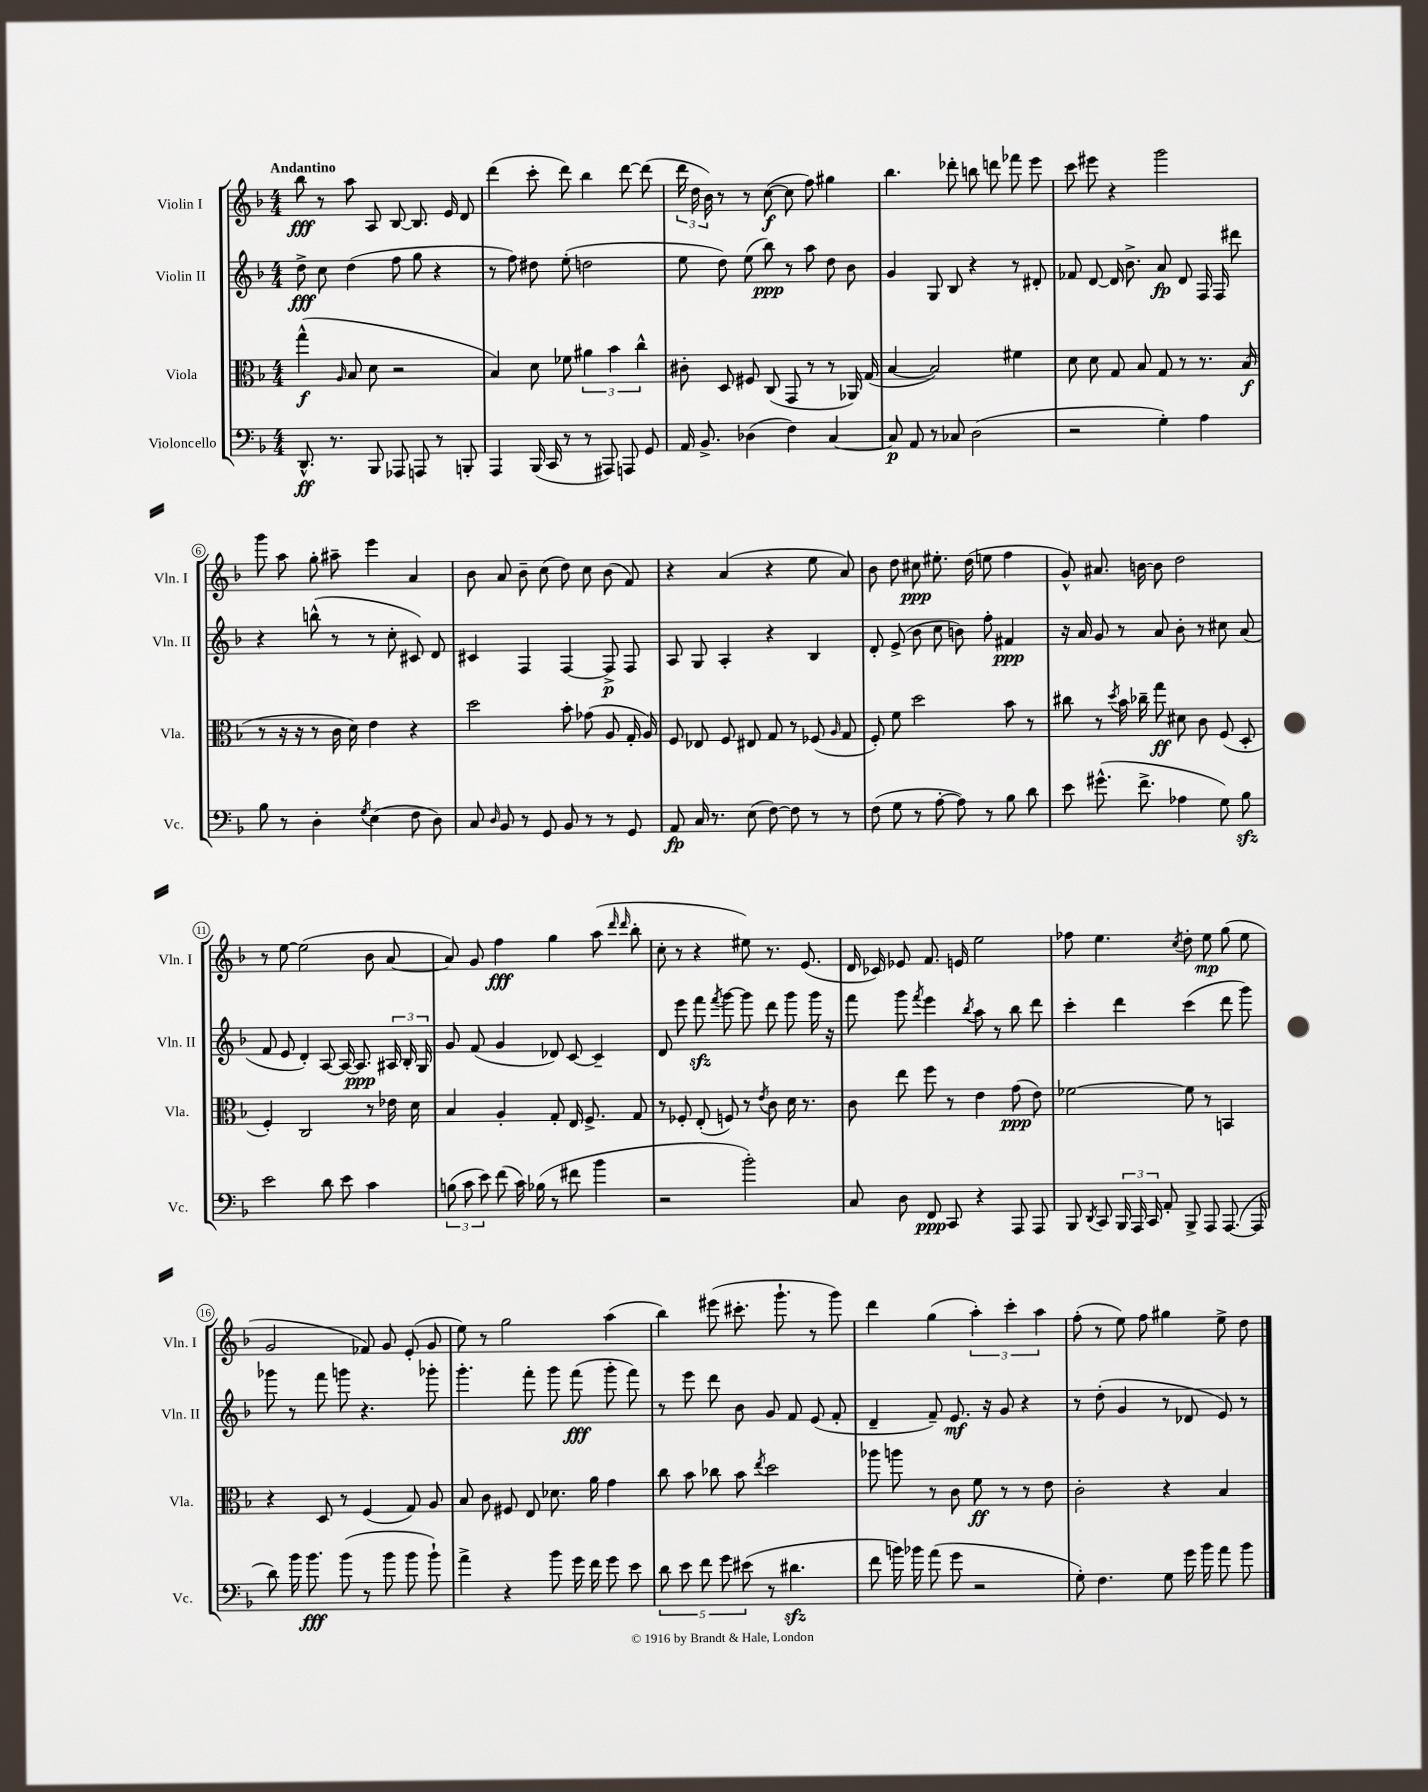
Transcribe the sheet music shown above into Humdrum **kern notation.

**kern	**dynam	**kern	**dynam	**kern	**dynam	**kern	**dynam
*part4	*part4	*part3	*part3	*part2	*part2	*part1	*part1
*staff4	*staff4	*staff3	*staff3	*staff2	*staff2	*staff1	*staff1
*I"Violoncello	*	*I"Viola	*	*I"Violin II	*	*I"Violin I	*
*I'Vc.	*	*I'Vla.	*	*I'Vln. II	*	*I'Vln. I	*
*clefF4	*	*clefC3	*	*clefG2	*	*clefG2	*
*k[b-]	*	*k[b-]	*	*k[b-]	*	*k[b-]	*
*M4/4	*	*M4/4	*	*M4/4	*	*M4/4	*
=1	=1	=1	=1	=1	=1	=1	=1
!	!	!	!	!	!	!LO:TX:a:B:t=Andantino	!
8.DD^^/	ff	(4gg^^\	f	8dd^\	fff	8bb-\	fff
.	.	.	.	8cc\	.	8r	.
8.r	.	.	.	.	.	.	.
.	.	16qqA/	.	.	.	.	.
.	.	8B-/	.	(4dd\	.	8aa\	.
8BBB-/	.	8d\	.	.	.	8A/	.
8AAA-X/	.	2r	.	8ff\	.	[8B-/	.
8AAAn/	.	.	.	8gg\	.	8.B-/]	.
8r	.	.	.	4r	.	.	.
.	.	.	.	.	.	16e/	.
8BBBn'/	.	.	.	.	.	8d/	.
=2	=2	=2	=2	=2	=2	=2	=2
4AAA/	.	4B-/)	.	8r	.	(4ddd\	.
.	.	.	.	8ff\)	.	.	.
(16BBB-/	.	8d\	.	8dd#X\	.	8ccc'\	.
16CC/	.	.	.	.	.	.	.
8r	.	8f-X\	.	(8ee'\	.	8ddd\)	.
8r	.	6a#X\	.	2ddn\	.	4bb-\	.
8AAA#X/)	.	.	.	.	.	.	.
.	.	6b-\	.	.	.	.	.
8AAAn/	.	.	.	.	.	[8ddd\	.
.	.	6cc^^\	.	.	.	.	.
8GG/	.	.	.	.	.	(8ddd\]	.
=3	=3	=3	=3	=3	=3	=3	=3
16AA/	.	8c#X'\	.	8ee\	.	24ddd\	.
.	.	.	.	.	.	24dd\	.
8.BB-^/	.	.	.	.	.	.	.
.	.	.	.	.	.	24b-\)	.
.	.	8D/	.	8dd\)	.	8r	.
(4D-X\	.	8F#X/	.	(8ee\	.	8r	.
.	.	(8C/	.	8bb-\)	ppp	([8cc\	f
4F\)	.	8GG/	.	8r	.	8cc\]	.
.	.	8r	.	8aa\	.	8ff\)	.
[4C/	.	8r	.	8dd\	.	4gg#X\	.
.	.	16AA-X/)	.	8b-\	.	.	.
.	.	(16G/	.	.	.	.	.
=4	=4	=4	=4	=4	=4	=4	=4
8C/]	p	[4B-/	.	4g/	.	4.bb-\	.
8AA/	.	.	.	.	.	.	.
8r	.	2B-/])	.	8G/	.	.	.
8C-X/	.	.	.	8B-/	.	8ddd-X'\	.
(2D\	.	.	.	4r	.	8bbn\	.
.	.	.	.	.	.	8dddn\	.
.	.	4f#X\	.	8r	.	8fff-X\	.
.	.	.	.	8d#X'/	.	8eee\	.
=5	=5	=5	=5	=5	=5	=5	=5
2r	.	8d\	.	8f-X/	.	8ccc\	.
.	.	8d\	.	[8d/	.	8eee#X\	.
.	.	8G/	.	16d/]	.	4r	.
.	.	.	.	8.b-^\	.	.	.
.	.	8B-/	.	.	.	.	.
4G'\)	.	8G/	.	8a/	fp	2ggg\	.
.	.	8r	.	8d/	.	.	.
4A\	.	8.r	.	16F/	.	.	.
.	.	.	.	16F/	.	.	.
.	.	.	.	8ddd#X\	.	.	.
.	.	(16B-/	f	.	.	.	.
!!LO:LB:g=z
=6	=6	=6	=6	=6	=6	=6	=6
8B-\	.	8r	.	4r	.	8ggg\	.
8r	.	16r	.	.	.	8aa\	.
.	.	16r	.	.	.	.	.
4D'\	.	8r	.	(8bbn^^\	.	8gg'\	.
.	.	16c\	.	8r	.	8aa#X~\	.
.	.	16d\)	.	.	.	.	.
8qG/	.	.	.	.	.	.	.
(4E\	.	4e\	.	8r	.	4eee\	.
.	.	.	.	8cc'\	.	.	.
8F\	.	4r	.	8c#X/)	.	4a/	.
8D\)	.	.	.	8d/	.	.	.
=7	=7	=7	=7	=7	=7	=7	=7
8C/	.	2dd\	.	4c#X/	.	8b-\	.
16qqD/	.	.	.	.	.	.	.
8BB-/	.	.	.	.	.	8a/	.
8r	.	.	.	4F/	.	8b-~\	.
8GG/	.	.	.	.	.	(8cc\	.
8BB-/	.	8b-'\	.	[4F/	.	8dd\)	.
8r	.	(8g-X\	.	.	.	8cc\	.
8r	.	8A/	.	8F^/]	p	(8b-\	.
8GG/	.	16G'/	.	8F/	.	8f/)	.
.	.	16A/)	.	.	.	.	.
=8	=8	=8	=8	=8	=8	=8	=8
8AA/	fp	8F/	.	8A/	.	4r	.
16C/	.	8E-X/	.	8G/	.	.	.
8.r	.	.	.	.	.	.	.
.	.	8F/	.	4A'/	.	(4a/	.
(8E\	.	8E#X/	.	.	.	.	.
[8F\)	.	8G/	.	4r	.	4r	.
8F\]	.	8r	.	.	.	.	.
8r	.	(8F-X/	.	4B-/	.	8ee\	.
.	.	16qqA/	.	.	.	.	.
8r	.	8G/	.	.	.	8a/)	.
=9	=9	=9	=9	=9	=9	=9	=9
(8F\	.	8F'/)	.	8d'/	.	8b-\	.
8G\	.	8f\	.	(8e^/	.	8dd\	.
8r	.	2dd\	.	8b-\	.	8cc#X\	ppp
[8A'\	.	.	.	8cc\	.	8.ee#X'\	.
8A\])	.	.	.	8bn\)	.	.	.
.	.	.	.	.	.	(16dd\	.
8r	.	.	.	8ff'\	.	8een\	.
8B-\	.	8b-\	.	4f#X/	ppp	4ff\	.
8d\	.	8r	.	.	.	.	.
=10	=10	=10	=10	=10	=10	=10	=10
8e\	.	8cc#X\	.	16r	.	8g^^/)	.
.	.	.	.	16a/	.	.	.
(8.g#X^^\	.	8r	.	8g/	.	8.a#X/	.
.	.	8qdd/	.	.	.	.	.
.	.	16b-\	.	8r	.	.	.
8.f^\	.	16cc-X~\	.	.	.	[16bn\	.
.	.	8gg\	ff	8a/	.	8b\]	.
4A-X\	.	8d#X\	.	8b-'\	.	2dd\	.
.	.	8c\	.	8r	.	.	.
8G\)	.	(8F/	.	8cc#X\	.	.	.
8B-zz\	.	8D'/	.	(8a/	.	.	.
!!LO:LB:g=z
=11	=11	=11	=11	=11	=11	=11	=11
2e\	.	4F'/)	.	8f/	.	8r	.
.	.	.	.	8e/	.	[8ee\	.
.	.	2C/	.	4d'/)	.	(2ee\]	.
8d\	.	.	.	[8A/	.	.	.
8e\	.	.	.	16A/_	.	.	.
.	.	.	.	8.A/]	ppp	.	.
4c\	.	8r	.	.	.	8b-\	.
.	.	16e-X\	.	24A#X/	.	[8a/	.
.	.	.	.	24B-'/	.	.	.
.	.	16d\	.	.	.	.	.
.	.	.	.	24G/	.	.	.
=12	=12	=12	=12	=12	=12	=12	=12
(12Bn\	.	4B-/	.	8g/	.	8a/])	.
12c\	.	.	.	.	.	.	.
.	.	.	.	(8f/	.	8g/	.
12e\)	.	.	.	.	.	.	.
(8f\	.	4A'/	.	4g/	.	4ff\	fff
16c\)	.	.	.	.	.	.	.
(16B-X\	.	.	.	.	.	.	.
8r	.	8G'/	.	8d-X/)	.	4gg\	.
8f#X\	.	16E/	.	[8c/	.	.	.
.	.	8.F^/	.	.	.	.	.
4b-\	.	.	.	4c~/]	.	(8aa\	.
.	.	.	.	.	.	16qqddd/	.
.	.	.	.	.	.	16qqddd/	.
.	.	8G/	.	.	.	8bb-'\	.
=13	=13	=13	=13	=13	=13	=13	=13
2r	.	8r	.	8d/	.	8cc'\	.
.	.	8F-X'/	.	8eee\	.	8r	.
.	.	(8E'/	.	8fffzz\	.	4r	.
.	.	.	.	8qfff/	.	.	.
.	.	8Fn/)	.	[8ggg\	.	.	.
2b-'\)	.	8r	.	8ggg\]	.	8ee#X\)	.
.	.	8qe/	.	.	.	.	.
.	.	8c\	.	8ddd\	.	8.r	.
.	.	16d\	.	8ggg\	.	.	.
.	.	8.r	.	.	.	(8.e/	.
.	.	.	.	16ggg\	.	.	.
.	.	.	.	16r	.	.	.
=14	=14	=14	=14	=14	=14	=14	=14
8C/	.	8c\	.	8fff\	.	16d/	.
.	.	.	.	.	.	16c-X/)	.
8D\	.	8ee\	.	8ggg\	.	8e-X/	.
.	.	.	.	8qfff/	.	.	.
8FF/	ppp	8ff\	.	4eee\	.	8.f/	.
8CC/	.	8r	.	.	.	.	.
.	.	.	.	.	.	16en/	.
.	.	.	.	8qbb-/	.	.	.
4r	.	4e\	.	8aa\	.	2ee\	.
.	.	.	.	8r	.	.	.
8AAA/	.	(8g\	ppp	8bb-\	.	.	.
8AAA/	.	8e\)	.	8ddd\	.	.	.
=15	=15	=15	=15	=15	=15	=15	=15
8BBB-/	.	[2f-X\	.	4ccc'\	.	8ff-X\	.
8qDD/	.	.	.	.	.	.	.
8CC/	.	.	.	.	.	4.ee\	.
24BBB-/	.	.	.	4ddd\	.	.	.
24AAA/	.	.	.	.	.	.	.
24CC/	.	.	.	.	.	.	.
8AA'/	.	.	.	.	.	.	.
.	.	.	.	.	.	8qcc/	.
8BBB-^/	.	8f-\]	.	(4ccc\	.	8dd'\	.
8AAA/	.	8r	.	.	.	8ee\	mp
([8.AAA/	.	4BBn/	.	8ddd\	.	(8gg\	.
.	.	.	.	8ggg\)	.	8ee\	.
16AAA/]	.	.	.	.	.	.	.
!!LO:LB:g=z
=16	=16	=16	=16	=16	=16	=16	=16
8d\)	.	4r	.	8ggg-X\	.	2g/	.
16b-\	.	.	.	8r	.	.	.
8.b-\	fff	.	.	.	.	.	.
.	.	8D/	.	8fff\	.	.	.
(8b-\	.	8r	.	8gggn\	.	.	.
8r	.	(4F/	.	4.r	.	8f-X/)	.
8b-\	.	.	.	.	.	8g/	.
8b-\	.	8G/)	.	.	.	(8e'/	.
8b-`\)	.	8A/	.	8ggg-X'\	.	8g/	.
=17	=17	=17	=17	=17	=17	=17	=17
4a^\	.	8B-/	.	4.ggg'\	.	8ee\)	.
.	.	8c\	.	.	.	8r	.
4r	.	8F#X/	.	.	.	2gg\	.
.	.	8E/	.	8fff'\	.	.	.
8b-\	.	8.d-X\	.	8ggg\	.	.	.
16g\	.	.	.	(8fff\	fff	.	.
16f\	.	16a\	.	.	.	.	.
8g\	.	4g\	.	8ggg'\	.	(4aa\	.
8e\	.	.	.	8fff\)	.	.	.
=18	=18	=18	=18	=18	=18	=18	=18
10d\	.	8cc\	.	8r	.	4bb-\)	.
10e\	.	.	.	.	.	.	.
.	.	8b-\	.	8eee\	.	.	.
10f\	.	.	.	.	.	.	.
.	.	8cc-X\	.	8ddd\	.	(8eee#X\	.
10g\	.	.	.	.	.	.	.
.	.	8b-\	.	8b-\	.	8.ccc#X'\	.
(10e#X\	.	.	.	.	.	.	.
.	.	8qee/	.	.	.	.	.
8r	.	2dd\	.	8g/	.	.	.
.	.	.	.	.	.	8.ggg`\	.
4.d#Xzz\	.	.	.	8f/	.	.	.
.	.	.	.	(8e/	.	8r	.
.	.	.	.	8f'/	.	8ggg\)	.
=19	=19	=19	=19	=19	=19	=19	=19
8f\	.	8aa-X\	.	4d~/	.	4ddd\	.
16bn\)	.	8aan\	.	.	.	.	.
16b-X\	.	.	.	.	.	.	.
(8a\	.	8r	.	8f~/)	.	(4gg\	.
8g\	.	8c\	.	8.e/	mf	.	.
2r	.	8f\	ff	.	.	6aa'\)	.
.	.	.	.	16r	.	.	.
.	.	8r	.	8g/	.	.	.
.	.	.	.	.	.	6ccc'\	.
.	.	8r	.	4r	.	.	.
.	.	.	.	.	.	6aa\	.
.	.	8e\	.	.	.	.	.
=20	=20	=20	=20	=20	=20	=20	=20
8G'\)	.	2c'\	.	8r	.	(8ff'\	.
4.F\	.	.	.	(8dd'\	.	8r	.
.	.	.	.	4g/	.	8ee\)	.
.	.	.	.	.	.	8ff\	.
8G\	.	4r	.	8r	.	4gg#X\	.
16g\	.	.	.	8d-X/	.	.	.
16b-\	.	.	.	.	.	.	.
8a\	.	4B-/	.	8e/)	.	8ee^\	.
8b-\	.	.	.	8r	.	8dd\	.
==	==	==	==	==	==	==	==
*-	*-	*-	*-	*-	*-	*-	*-
